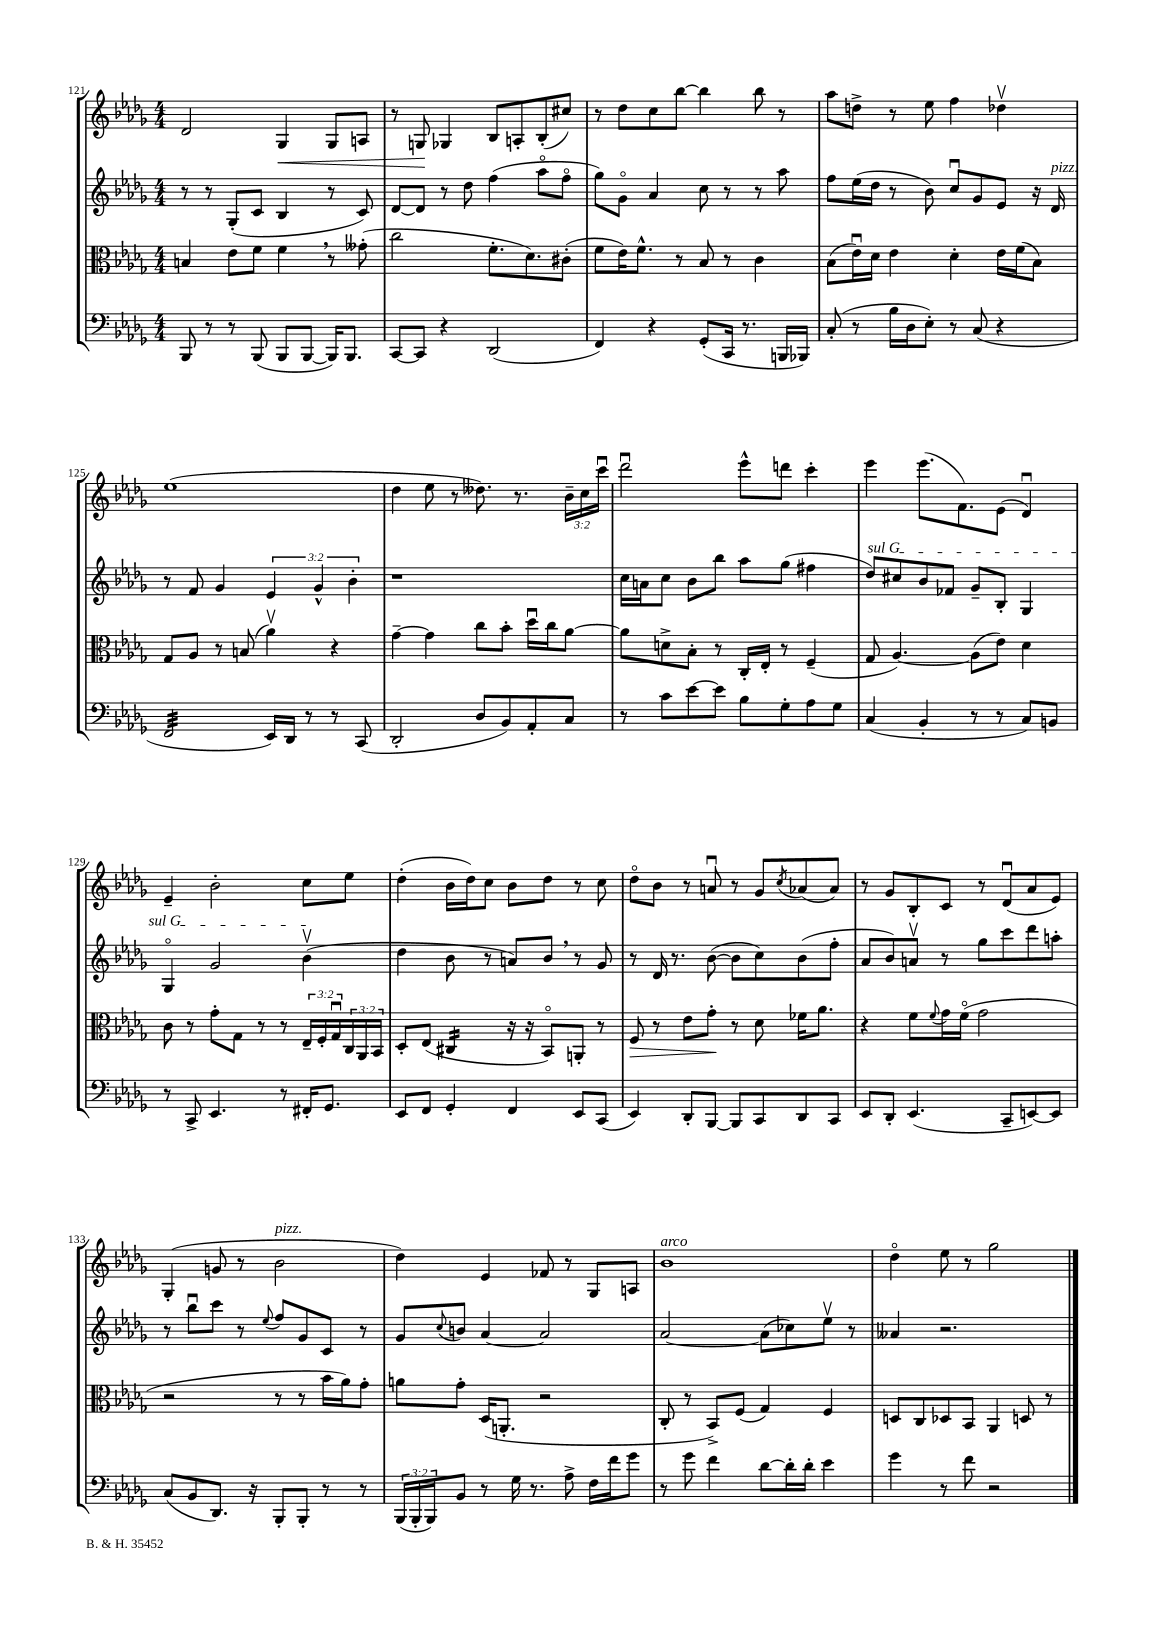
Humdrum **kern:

**kern	**kern	**kern	**kern
*staff4	*staff3	*staff2	*staff1
*clefF4	*clefC3	*clefG2	*clefG2
*k[b-e-a-d-g-]	*k[b-e-a-d-g-]	*k[b-e-a-d-g-]	*k[b-e-a-d-g-]
*M4/4	*M4/4	*M4/4	*M4/4
8BBB-/	4B/	8r	2d-/
8r	.	8r	.
8r	8e-\L	(8G-'/L	.
(8BBB-/	8f\J	8c/J	.
8BBB-/L	4f\	4B-/	4G-/
[8BBB-/J	.	.	.
16BBB-/]LK)	8r	8r	8G-/L
8.BBB-/J	.	.	.
.	(8g--'\	8c/)	8A/J
=	=	=	=
[8CC/L	2cc\	[8d-/L	8r
8CC/]J	.	8d-/]J	8G/
4r	.	8r	4G-/
.	.	8dd-\	.
(2DD-/	8.f'\L	(4ff\	8B-/L
.	.	.	8A'/
.	8.d-\)	.	.
.	.	8aa-o\L	(8B-'/
.	(8c#'\J	8ffo\J	8cc#/J)
=	=	=	=
4FF/)	8f\L	8gg-\L)	8r
.	16e-\K)	8g-o\J	8dd-\L
.	8.f^^\J	.	.
4r	.	4a-/	8cc\
.	8r	.	[8bb-\J
(8GG-'/L	8B-/	8cc\	4bb-\]
16CC/Jk	8r	8r	.
8.r	.	.	.
.	4c\	8r	8bb-\
16BBB/LL	.	8aa-\	8r
16BBB-/JJ)	.	.	.
=	=	=	=
(8C'/	(8B-\L	8ff\L	8aa-\L
8r	16e-u\L)	(16ee-\L	8dd^\J
.	16d-\JJ	16dd-\JJ	.
16B-\LL	4e-\	8r	8r
16D-\J	.	.	.
8E-'\J)	.	8b-\)	8ee-\
8r	4d-'\	8ccu/L	4ff\
(8C/	.	8g-/	.
4r	16e-\LL	8e-/J	4dd-v\
.	(16f\J	.	.
.	8B-\J)	16r	.
.	.	16d-/	.
=	=	=	=
2FF/	8G-/L	8r	(1ee-
.	8A-/J	8f/	.
.	8r	4g-/	.
.	(8B/	.	.
16EE-/LL)	4a-v\)	6e-/	.
16DD-/JJ	.	.	.
8r	.	.	.
.	.	6g-^^/	.
8r	4r	.	.
.	.	6b-'\	.
(8CC/	.	.	.
=	=	=	=
2DD-'/	[4g-~\	1r	4dd-\
.	4g-\]	.	8ee-\
.	.	.	8r
8D-/L	8cc\L	.	8.dd--\)
8BB-/)	8b-'\J	.	.
.	.	.	8.r
8AA-'/	16dd-u\LL	.	.
.	16cc\J	.	.
8C/J	[8a-\J	.	24b-~\LL
.	.	.	24cc\
.	.	.	24cccu\JJ
=	=	=	=
8r	8a-\]L	16cc\LL	2ddd-u\
.	.	16a\J	.
8c\L	8d^\	8cc\J	.
[8e-\	8B-'\J	8b-\L	.
8e-\]J	8r	8bb-\J	.
8B-\L	16C'/LL	8aa-\L	8eee-^^\L
.	16E-'/JJ	.	.
8G-'\	8r	(8gg-\J	8ddd\J
8A-\	(4F~/	4ff#\	4ccc'\
8G-\J	.	.	.
=	=	=	=
(4C/	8G-/	8dd-/L)	4eee-\
.	[4.A-/)	8cc#/	.
4BB-'/	.	8b-/	(8.eee-\L
.	.	8f-/J	.
.	.	.	8.f\)
8r	(8A-\]L	8g-~/L	.
8r	8e-\J)	8B-'/J	(8e-\J
8C/L)	4d-\	4G-/	4d-u/)
8BB/J	.	.	.
=	=	=	=
8r	8c\	4G-o/	4e-~/
8CC^/	8r	.	.
4.EE-/	8g-'\L	2g-/	2b-'\
.	8G-\J	.	.
.	8r	.	.
8r	8r	.	.
16FF#'/LK	24E-~/LL	(4b-v\	8cc\L
.	24F'/	.	.
8.GG-/J	.	.	.
.	24G-u/	.	.
.	24C/	.	8ee-\J
.	24AA-/	.	.
.	24BB-/JJ	.	.
=	=	=	=
8EE-/L	8D-'/L	4dd-\	(4dd-'\
8FF/J	(8E-/J	.	.
4GG-'/	4C#/	8b-\	16b-\LL
.	.	.	16dd-\J)
.	.	8r	8cc\J
4FF/	16r	8a/L)	8b-\L
.	16r	.	.
.	8BB-o/L)	8b-/J	8dd-\J
8EE-/L	8AA'/J	8r	8r
(8CC/J	8r	8g-/	8cc\
=	=	=	=
4EE-/)	8F/	8r	8dd-o\L
.	8r	16d-/	8b-\J
.	.	8.r	.
8DD-'/L	8e-\L	.	8r
[8BBB-/J	8g-'\J	([8b-\	8au/
8BBB-/]L	8r	8b-\]L	8r
8CC/	8d-\	8cc\)	8g-/L
.	.	.	8qcc/
8DD-/	16f-\LK	(8b-\	(8a-/
.	8.a-\J	.	.
8CC/J	.	8ff'\J	8a-/J)
=	=	=	=
8EE-/L	4r	8a-/L	8r
8DD-'/J	.	8b-/)	8g-/L
(4.EE-/	8f\L	8av/J	8B-'/
.	8qqf/	.	.
.	16g-\L	8r	8c/J
.	(16fo\JJ	.	.
.	2g-\	8gg-\L	8r
8CC~/L	.	8ccc\	(8d-u/L
[8EE/)	.	8ddd-\	8a-/
8EE/]J	.	8aa'\J	8e-/J)
=	=	=	=
(8C/L	2r	8r	(4G-'/
8BB-/	.	8bb-u\L	.
8.DD-/J)	.	8ccc\J	8g/
.	.	8r	8r
16r	.	.	.
.	.	8qqee-/	.
8BBB-'/L	8r	8ff/L	2b-\
8BBB-'/J	8r	8g-/	.
8r	16b-\LL	8c/J	.
.	16a-\J)	.	.
8r	8g-'\J	8r	.
=	=	=	=
(24BBB-/LL	8a\L	8g-/L	4dd-\)
24BBB-'/	.	.	.
24BBB-/J)	.	.	.
.	.	8qqcc/	.
8BB-/J	8g-'\J	8b/J	.
8r	(16D-/LK	[4a-/	4e-/
.	8.AA'/J	.	.
16G-\	.	.	.
8.r	.	.	.
.	2r	2a-/]	8f-/
8A-^\	.	.	8r
16F\LL	.	.	8G-/L
16f\J	.	.	.
8g-\J	.	.	8A/J
=	=	=	=
8r	8C'/	[2a-/	1b-
8g-\	8r	.	.
4f\	8BB-^/L)	.	.
.	(8F/J	.	.
[8d-\L	4G-/)	(8a-\]L	.
16d-'\]L	.	8cc-\)	.
16d-'\JJ	.	.	.
4e-\	4F/	8ee-v\J	.
.	.	8r	.
=	=	=	=
4g-\	8D/L	4a--/	4dd-o\
.	8C/	.	.
8r	8D-/	2.r	8ee-\
8f\	8BB-/J	.	8r
2r	4AA-/	.	2gg-\
.	8D/	.	.
.	8r	.	.
==	==	==	==
*-	*-	*-	*-
